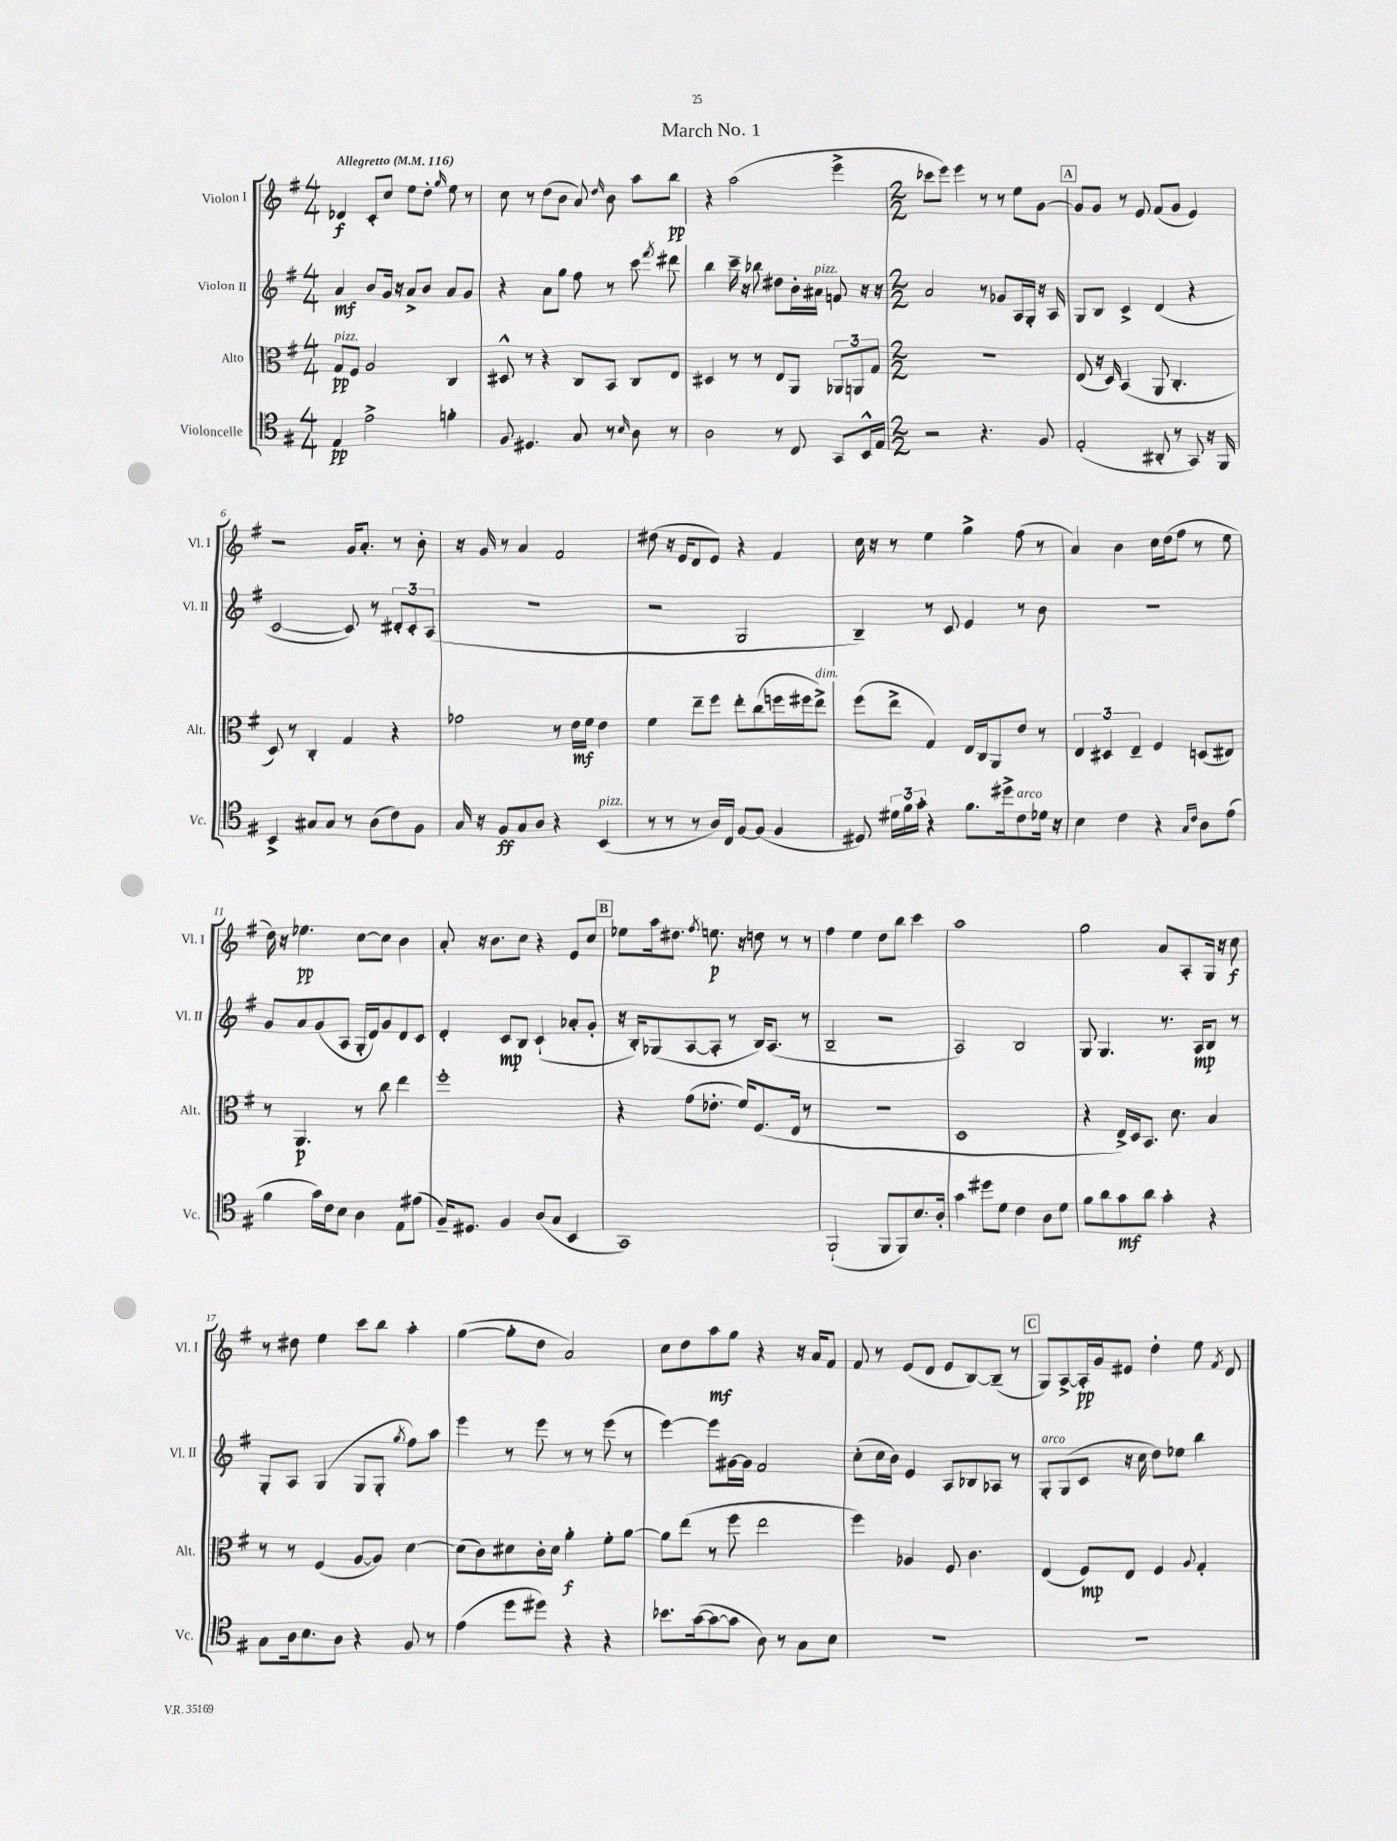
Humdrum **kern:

**kern	**dynam	**kern	**dynam	**kern	**dynam	**kern	**dynam
*part4	*part4	*part3	*part3	*part2	*part2	*part1	*part1
*staff4	*staff4	*staff3	*staff3	*staff2	*staff2	*staff1	*staff1
*I"Violoncelle	*	*I"Alto	*	*I"Violon II	*	*I"Violon I	*
*I'Vc.	*	*I'Alt.	*	*I'Vl. II	*	*I'Vl. I	*
*clefC4	*	*clefC3	*	*clefG2	*	*clefG2	*
*k[f#]	*	*k[f#]	*	*k[f#]	*	*k[f#]	*
*M4/4	*	*M4/4	*	*M4/4	*	*M4/4	*
*MM116	*	*MM116	*	*MM116	*	*MM116	*
=1	=1	=1	=1	=1	=1	=1	=1
!	!	!	!	!	!	!LO:TX:a:B:t=Allegretto	!
!	!	!LO:TX:a:i:t=pizz.	!	!	!	!	!
4E/	pp	8G/L	pp	4a/	mf	4d-X/	f
.	.	8F#/J	.	.	.	.	.
2e^\	.	2A/	.	8b/L	.	8c'/L	.
.	.	.	.	16g/Jk	.	8cc/J	.
.	.	.	.	16r	.	.	.
.	.	.	.	8a^/L	.	8ee\L	.
.	.	.	.	8b/J	.	8dd'\J	.
.	.	.	.	.	.	16qqgg/	.
4fn'\	.	4C/	.	8a/L	.	8ee\	.
.	.	.	.	8g/J	.	8r	.
=2	=2	=2	=2	=2	=2	=2	=2
8F#/	.	8D#X^^/	.	4r	.	8cc\	.
4.D#X/	.	8r	.	.	.	8r	.
.	.	4r	.	8a\L	.	(8dd\L	.
.	.	.	.	8gg\J	.	8b\J	.
8G/	.	8C/L	.	8ff#\	.	8a/)	.
.	.	.	.	.	.	16qqdd/	.
8r	.	8BB/J	.	8r	.	8b\	.
16qqB/	.	.	.	.	.	.	.
8A\	.	8C/L	.	8ccc\	.	8aa\L	.
.	.	.	.	8qfff#/	.	.	.
8r	.	8E/J	.	8ddd#X\	.	8bb\J	pp
=3	=3	=3	=3	=3	=3	=3	=3
2A\	.	4D#X/	.	4bb\	.	4r	.
.	.	8r	.	16ccc~\	.	(2aa\	.
.	.	.	.	16r	.	.	.
.	.	8r	.	8bb-X\	.	.	.
8r	.	8E/L	.	8dd#X\L	.	.	.
8C/	.	8AA/J	.	16b'\L	.	.	.
!	!	!	!	!LO:TX:a:i:t=pizz.	!	!	!
.	.	.	.	16a#X\JJ	.	.	.
8GG/L	.	12AA-X/L	.	8fn/	.	4eee^\	.
.	.	12AAn/	.	.	.	.	.
16BB^^/L	.	.	.	16r	.	.	.
.	.	12G/J	.	.	.	.	.
16E/JJ	.	.	.	16r	.	.	.
=4	=4	=4	=4	=4	=4	=4	=4
*M2/2	*	*M2/2	*	*M2/2	*	*M2/2	*
2r	.	1r	.	2a/	.	8ccc-X\L	.
.	.	.	.	.	.	8eee\J)	.
.	.	.	.	.	.	4eee\	.
4.r	.	.	.	8r	.	8r	.
.	.	.	.	8g-X/L	.	8r	.
.	.	.	.	16A/L	.	8ee\L	.
.	.	.	.	16G'/JJ	.	.	.
8F#/	.	.	.	16r	.	[8g\J	.
.	.	.	.	16A/	.	.	.
!!LO:REH:place=s1:t=A
=5	=5	=5	=5	=5	=5	=5	=5
(2E'/	.	(8E/	.	8G/L	.	8g/L]	.
.	.	16r	.	8B/J	.	8g/J	.
.	.	16D/)	.	.	.	.	.
.	.	(4BB/	.	4c^/	.	8r	.
.	.	.	.	.	.	8e/	.
8AA#X'/	.	8AA/	.	(4d/	.	(8f#/L	.
8r	.	4.C'/	.	.	.	8g/J	.
8GG/)	.	.	.	4r	.	4e/)	.
16r	.	.	.	.	.	.	.
16FF#/	.	.	.	.	.	.	.
!!LO:LB:g=z
=6	=6	=6	=6	=6	=6	=6	=6
4BB^/	.	8D/)	.	[2c/	.	2r	.
.	.	8r	.	.	.	.	.
8G#X/L	.	4C'/	.	.	.	.	.
8G#/J	.	.	.	.	.	.	.
8r	.	4G/	.	8c/])	.	16g/KL	.
.	.	.	.	.	.	8.a'/J	.
(8A\L	.	.	.	8r	.	.	.
8c\)	.	4r	.	12d#X'/L	.	8r	.
.	.	.	.	12c'/	.	.	.
8F#\J	.	.	.	.	.	8b'\	.
.	.	.	.	(12A/J	.	.	.
=7	=7	=7	=7	=7	=7	=7	=7
16G/	.	2g-X\	.	1r	.	16r	.
16r	.	.	.	.	.	16g/	.
8F#/L	ff	.	.	.	.	8r	.
8G/	.	.	.	.	.	4a/	.
8A/J	.	.	.	.	.	.	.
4r	.	8r	.	.	.	2f#/	.
.	.	16e\LL	mf	.	.	.	.
.	.	16f#\JJ	.	.	.	.	.
!LO:TX:a:i:t=pizz.	!	!	!	!	!	!	!
(4BB/	.	4e\	.	.	.	.	.
=8	=8	=8	=8	=8	=8	=8	=8
8r	.	4f#\	.	2r	.	(8dd#X\	.
8r	.	.	.	.	.	16r	.
.	.	.	.	.	.	16e/KL	.
8r	.	8ee~\L	.	.	.	8d/	.
16A/LL)	.	8ff#\J	.	.	.	8e/J)	.
16C/JJ	.	.	.	.	.	.	.
[8F#/L	.	8ee'\L	.	2G/	.	4r	.
(8F#/J]	.	(8cc\	.	.	.	.	.
4F#/	.	16ffn\L	.	.	.	4f#/	.
.	.	16ff#X\J	.	.	.	.	.
!	!	!LO:TX:a:i:t=dim.	!	!	!	!	!
.	.	8ee^\J)	.	.	.	.	.
=9	=9	=9	=9	=9	=9	=9	=9
8D#X/)	.	(8ff#\L	.	4B~/)	.	16cc\	.
.	.	.	.	.	.	16r	.
24d#X\LL	.	8ee^\J	.	.	.	8r	.
24f#\	.	.	.	.	.	.	.
24g'\JJ	.	.	.	.	.	.	.
4r	.	4G/)	.	8r	.	4ee\	.
.	.	.	.	8c/	.	.	.
8.f#\L	.	16E/LL	.	4e/	.	4gg^\	.
.	.	16C/J	.	.	.	.	.
.	.	8AA/	.	.	.	.	.
16dd#X^\k	.	.	.	.	.	.	.
!LO:TX:a:i:t=arco	!	!	!	!	!	!	!
8c\	.	8e/J	.	8r	.	(8ff#\	.
16d-X\Jk	.	8r	.	8b\	.	8r	.
16r	.	.	.	.	.	.	.
=10	=10	=10	=10	=10	=10	=10	=10
4B\	.	6E/	.	1r	.	4a/)	.
.	.	6D#X/	.	.	.	.	.
4c\	.	.	.	.	.	4b\	.
.	.	6E~/	.	.	.	.	.
4r	.	4F#/	.	.	.	16cc\LL	.
.	.	.	.	.	.	(16dd\J	.
.	.	.	.	.	.	8ff#\J	.
16qqG/LL	.	.	.	.	.	.	.
16qqc/JJ	.	.	.	.	.	.	.
8A\L	.	(8Dn/L	.	.	.	8r	.
(8e\J	.	8E#X/J)	.	.	.	8ee\	.
!!LO:LB:g=z
=11	=11	=11	=11	=11	=11	=11	=11
4f#\	.	8r	.	8g/L	.	16dd\)	.
.	.	.	.	.	.	16r	.
.	.	4.AA/	p	8a/	.	4.ee-X\	pp
16g\LL)	.	.	.	(8g/	.	.	.
16c\J	.	.	.	.	.	.	.
8B\J	.	.	.	8A/J	.	.	.
4A\	.	8r	.	16G'/LL	.	[8cc\L	.
.	.	.	.	16d/J)	.	.	.
.	.	8cc\	.	8g/	.	8cc\J]	.
8E\L	.	4ee\	.	8d/	.	4b\	.
(8e#X\J	.	.	.	8c/J	.	.	.
=12	=12	=12	=12	=12	=12	=12	=12
16F#~/KL)	.	1ff#'	.	4d'/	.	8a'/	.
8.D#X/J	.	.	.	.	.	.	.
.	.	.	.	.	.	16r	.
.	.	.	.	.	.	8.b\L	.
4F#/	.	.	.	8c/L	mp	.	.
.	.	.	.	8B/J	.	8cc\J	.
(8A/L	.	.	.	(4c`/	.	4r	.
8G/J	.	.	.	.	.	.	.
4BB/	.	.	.	8a-X'/L	.	8e/L	.
.	.	.	.	8g'/J	.	8cc/J	.
!!LO:REH:place=s1:t=B
=13	=13	=13	=13	=13	=13	=13	=13
1GG)	.	4r	.	16r	.	8ee-X\L	.
.	.	.	.	16B'/KL)	.	.	.
.	.	.	.	(8G-X/	.	16aa\k	.
.	.	.	.	.	.	8.dd#X\J	.
.	.	(8g\L	.	[8A/	.	.	.
.	.	.	.	.	.	8qff#/	.
.	.	8.e-X'\J	.	8A'/J]	.	8.een\	p
.	.	.	.	8r	.	.	.
.	.	16f#/KL)	.	.	.	16r	.
.	.	(8.F#/	.	16B/KL)	.	8ddn\	.
.	.	.	.	(8.A/J	.	.	.
.	.	.	.	.	.	8r	.
.	.	16E/Jk	.	.	.	.	.
.	.	8r	.	8r	.	8r	.
=14	=14	=14	=14	=14	=14	=14	=14
(2FF#`/	.	1r	.	2B~/	.	4ff#\	.
.	.	.	.	.	.	4ee\	.
8FF#/L	.	.	.	2r	.	8dd\L	.
8FF#/)	.	.	.	.	.	8bb\J	.
8.B/	.	.	.	.	.	4ccc\	.
16A'/Jk	.	.	.	.	.	.	.
=15	=15	=15	=15	=15	=15	=15	=15
4g\	.	1D	.	2A/)	.	1aa	.
8dd#X\L	.	.	.	.	.	.	.
8d\J	.	.	.	.	.	.	.
4c\	.	.	.	2B/	.	.	.
8A\L	.	.	.	.	.	.	.
8d\J	.	.	.	.	.	.	.
=16	=16	=16	=16	=16	=16	=16	=16
8f#\L	.	4r	.	8G/	.	2gg\	.
8a\	.	.	.	4.G/	.	.	.
8g\	mf	16E^/LL)	.	.	.	.	.
.	.	16D/J	.	.	.	.	.
8a\J	.	8.BB/J	.	.	.	.	.
4g'\	.	.	.	8.r	.	8a/L	.
.	.	8.d\	.	.	.	.	.
.	.	.	.	.	.	8A'/	.
.	.	.	.	16A/KL	mp	.	.
4r	.	4B/	.	8B/J	.	16G/Jk	.
.	.	.	.	.	.	16r	.
.	.	.	.	8r	.	8cc\	f
!!LO:LB:g=z
=17	=17	=17	=17	=17	=17	=17	=17
8G\L	.	8r	.	8G'/L	.	8r	.
16A\k	.	8r	.	8A/J	.	8dd#X\	.
8.B\	.	.	.	.	.	.	.
.	.	(4F#/	.	(4G/	.	4ee\	.
8A\J	.	.	.	.	.	.	.
4r	.	[8A/L	.	8G/L	.	8ccc\L	.
.	.	8A/J])	.	8G'/J	.	8bb\J	.
.	.	.	.	8qgg/	.	.	.
8F#/	.	[4d\	.	8ff#\L)	.	4aa'\	.
8r	.	.	.	8aa\J	.	.	.
=18	=18	=18	=18	=18	=18	=18	=18
(4e\	.	(8d\L]	.	4eee\	.	([4gg\	.
.	.	8c\)	.	.	.	.	.
8dd\L	.	8d#X\	.	8r	.	8gg'\L]	.
8dd#X\J)	.	16c'\L	.	8eee\	.	8dd\J	.
.	.	16d#\JJ	.	.	.	.	.
4r	.	4a'\	f	8r	.	2a/)	.
.	.	.	.	8r	.	.	.
4r	.	8f#'\L	.	(8eee\	.	.	.
.	.	[8a\J	.	8r	.	.	.
=19	=19	=19	=19	=19	=19	=19	=19
8.b-X\L	.	8a\L]	.	[4eee\)	.	8cc\L	.
.	.	(8ee\J	.	.	.	8dd\	.
([16g\k	.	.	.	.	.	.	.
8g\_	.	8r	.	8eee\L]	.	8aa\	mf
8g\J]	.	8ff#\	.	[16g#X\L	.	8gg\J	.
.	.	.	.	16g#\JJ]	.	.	.
8A\)	.	2ee\	.	2f#/	.	4r	.
8r	.	.	.	.	.	.	.
8G\L	.	.	.	.	.	16r	.
.	.	.	.	.	.	16a/KL	.
8B\J	.	.	.	.	.	8f#/J	.
=20	=20	=20	=20	=20	=20	=20	=20
1r	.	4ff#\)	.	(8cc'\L	.	8f#/	.
.	.	.	.	16cc\L	.	8r	.
.	.	.	.	16b\JJ)	.	.	.
.	.	4A-X/	.	4e/	.	(8e/L	.
.	.	.	.	.	.	8d/J	.
.	.	8F#/	.	8A/L	.	8e/L	.
.	.	4.c\	.	8B-X/	.	[8B/)	.
.	.	.	.	8A-X/J	.	(8B~/J]	.
.	.	.	.	8r	.	8r	.
!!LO:REH:place=s1:t=C
=21	=21	=21	=21	=21	=21	=21	=21
!	!	!	!	!LO:TX:a:i:t=arco	!	!	!
1r	.	(4E/	.	8G'/L	.	8G/L)	.
.	.	.	.	(8G/	.	[8A^/	.
.	.	8F#/L)	mp	8c/J	.	16A'/L]	pp
.	.	.	.	.	.	16g/J	.
.	.	8E/J	.	16r	.	8e#X/J	.
.	.	.	.	16cc\	.	.	.
.	.	4F#/	.	8dd\L)	.	4dd'\	.
.	.	.	.	8ee-X\J	.	.	.
.	.	8qqA/	.	.	.	.	.
.	.	4G'/	.	4bb\	.	8ee\	.
.	.	.	.	.	.	8qf#/	.
.	.	.	.	.	.	8d/	.
==	==	==	==	==	==	==	==
*-	*-	*-	*-	*-	*-	*-	*-
